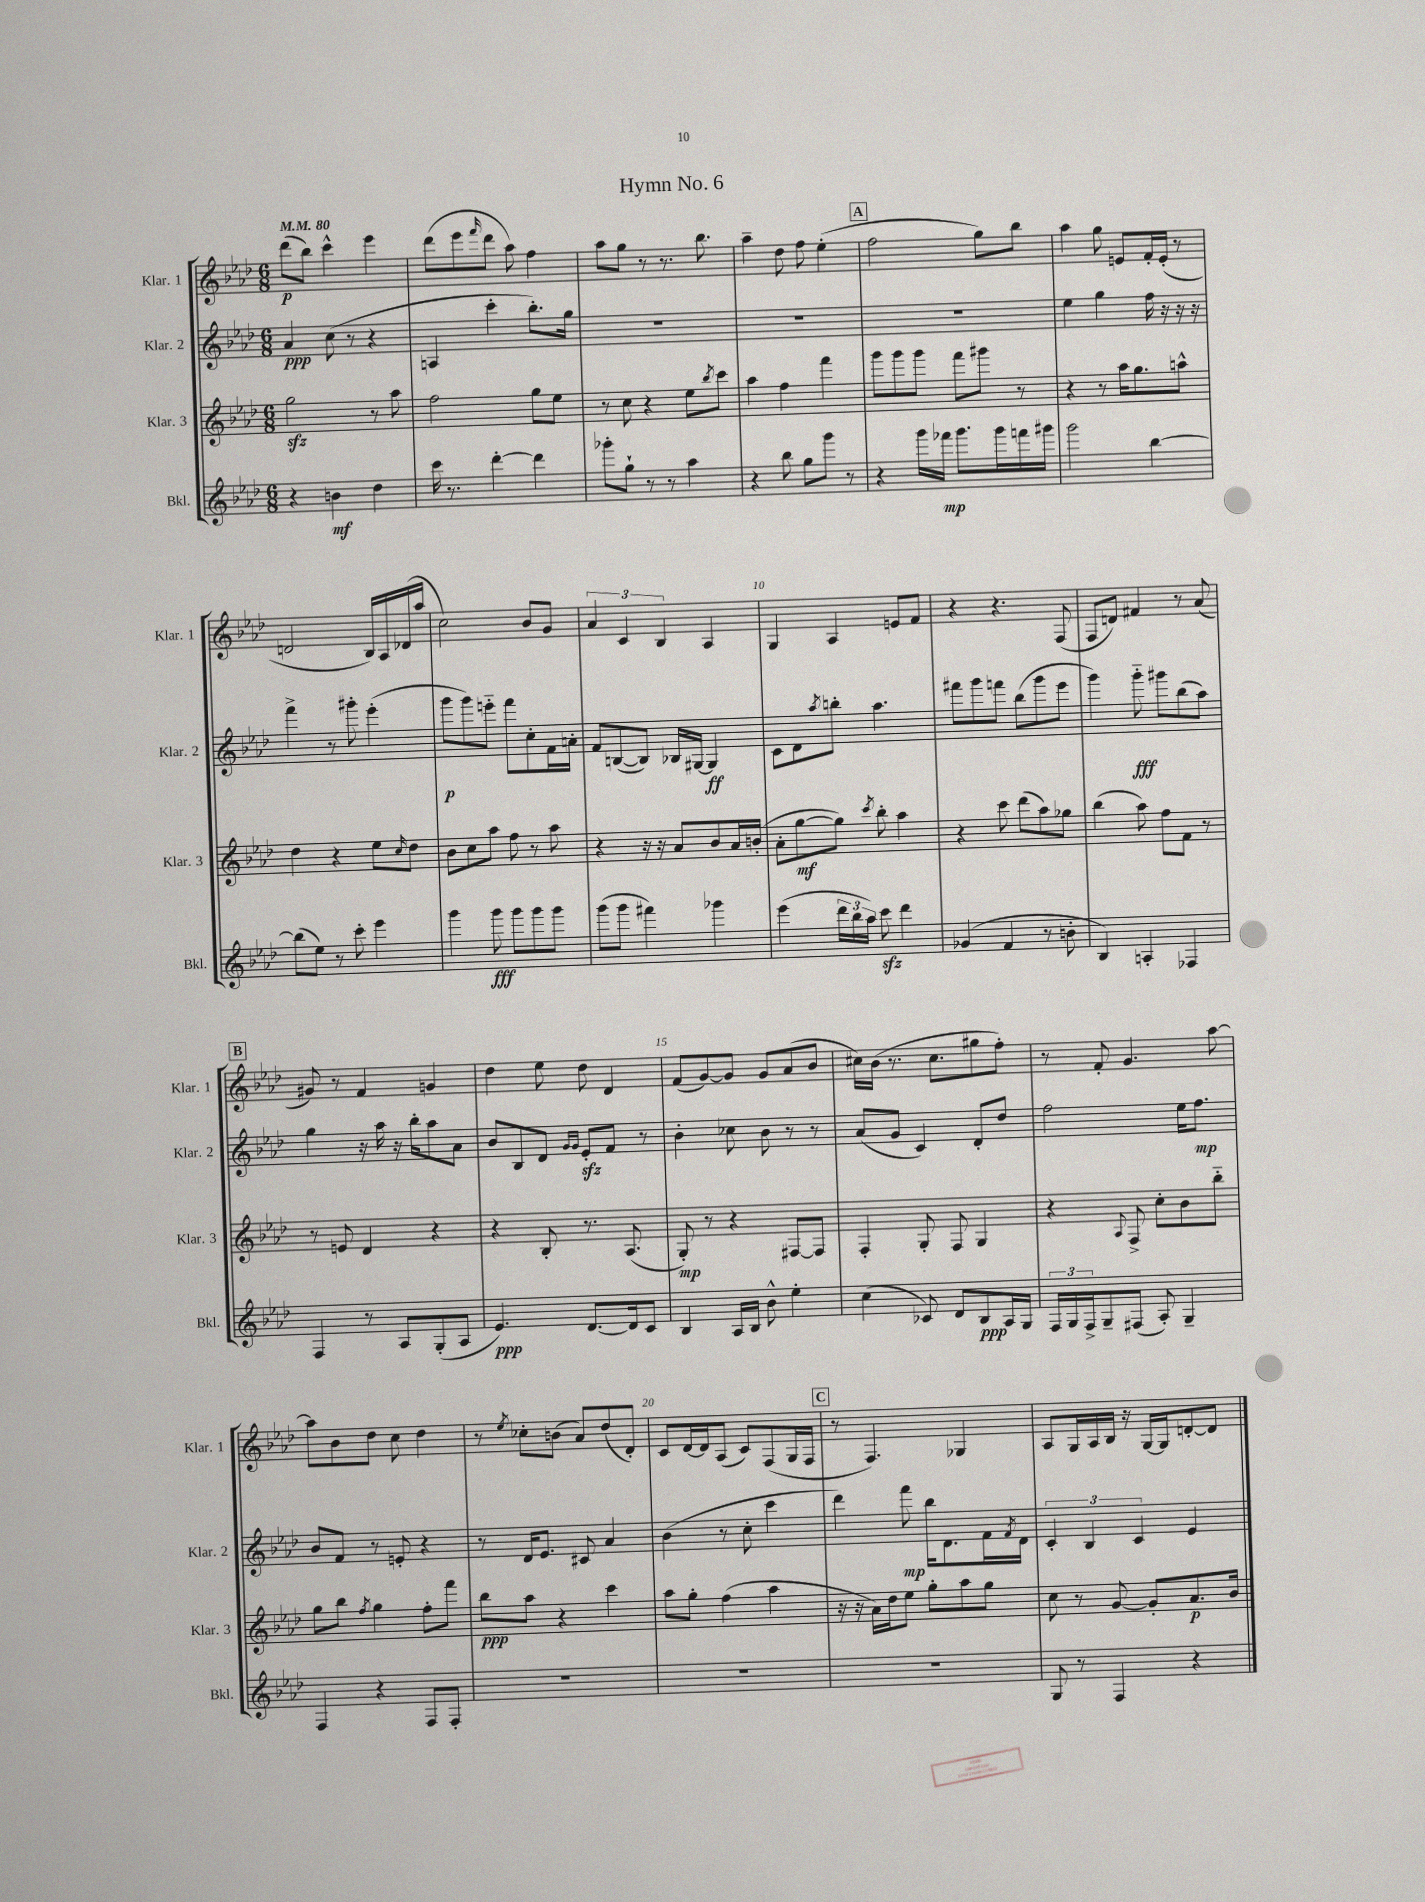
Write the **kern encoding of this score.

**kern	**kern	**kern	**kern
*staff4	*staff3	*staff2	*staff1
*clefG2	*clefG2	*clefG2	*clefG2
*k[b-e-a-d-]	*k[b-e-a-d-]	*k[b-e-a-d-]	*k[b-e-a-d-]
*M6/8	*M6/8	*M6/8	*M6/8
*MM80	*MM80	*MM80	*MM80
4r	2gg\	4a-/	(8ddd-\L
.	.	.	8bb-\J)
4b\	.	(8cc\	4ccc^^\
.	.	8r	.
4dd-\	8r	4r	4eee-\
.	8aa-\	.	.
=	=	=	=
16ccc\	2ff\	4A/	(8ddd-\L
8.r	.	.	.
.	.	.	8eee-\
.	.	.	16qqfff/
[4ddd-'\	.	4ccc'\	8ddd-\J
.	.	.	8aa-\)
4ddd-\]	8gg\L	8.bb-'\L)	4ff\
.	8ee-\J	.	.
.	.	16gg\Jk	.
=	=	=	=
8ggg-'\L	8r	2.r	8aa-\L
8gg`\J	8cc\	.	8gg\J
8r	4r	.	8r
8r	.	.	8.r
4aa-\	8ee-\L	.	.
.	.	.	8.bb-\
.	8qbb-/	.	.
.	8ccc\J	.	.
=	=	=	=
4r	4aa-\	2.r	4aa-~\
8bb-\	4ff\	.	8dd-\
8gg\L	.	.	8ff\
8ggg\J	4fff\	.	(4ee-'\
8r	.	.	.
=	=	=	=
4r	8ggg\L	2.r	2ff\
.	8ggg\	.	.
16ggg\LL	8ggg\J	.	.
16fff-\JJ	.	.	.
8.ggg\L	8fff\L	.	.
.	8ggg#\J	.	8gg\L)
16ggg\L	.	.	.
16fff\	8r	.	8bb-\J
16ggg#\JJ	.	.	.
=	=	=	=
2ggg\	4r	4ee-\	4aa-\
.	8r	4gg\	8gg\
.	16aa-\LK	.	8e/L
.	8.gg\	.	.
[4bb-\	.	16ff\	16f'/L
.	.	16r	(16e'/JJ
.	8aa^^\J	16r	8r
.	.	16r	.
=	=	=	=
(8bb-\]L	4dd-\	4fff^\	2d/
8ee-\J)	.	.	.
8r	4r	8r	.
8ccc'\	.	8ggg#'\	.
4eee-\	8ee-\L	(4eee-'\	16B-/LL)
.	.	.	16A-/
.	16qqcc/	.	.
.	8dd-\J	.	(16d-/
.	.	.	16aa-/JJ
=	=	=	=
4ggg\	8b-\L	8ggg\L	2cc\)
.	8cc\	8ggg\)	.
8ggg\	8aa-\J	8eee'~\J	.
8ggg\L	8ff\	8fff\L	.
8ggg\	8r	8cc'\	8b-/L
8ggg\J	8aa-\	16f\L	8g/J
.	.	16a'\JJ	.
=	=	=	=
(8ggg\L	4r	8f/L	6a-/
8ggg\J	.	([8B/	.
.	.	.	6c/
4fff#\)	16r	8B/]J)	.
.	16r	.	.
.	.	.	6B-/
.	8a-/L	16B-/LL	.
.	.	[16G#/JJ	.
4ggg-\	8b-/	4G#/]	4A-/
.	16a-/L	.	.
.	(16b'/JJ	.	.
=	=	=	=
(4eee-\	8a-'\L	8c\L	4G/
.	[8gg\	8d-\	.
.	.	8qaa-/	.
24ddd-\LL	8gg\]J)	8bb'\J	4A-/
24bb-\	.	.	.
24aa-\JJ)	.	.	.
.	8qccc/	.	.
8ccc\	8bb-'\	4.aa-\	.
4ddd-\	4aa-\	.	8e/L
.	.	.	8f/J
=	=	=	=
(4g-/	4r	8fff#\L	4r
.	.	8ggg\	.
4f/	8ccc\	8fff\J	4.r
.	(8ddd-\L	(8bb-\L	.
8r	8aa-\)	8ggg\	.
8b'\	8gg-\J	8eee-\J	(8F/
=	=	=	=
4B-/)	(4bb-\	4ggg\)	8F/L
.	.	.	8d/J)
4A'/	8aa-\)	8ggg'~\	4f#/
.	8ff\L	8ggg#\L	.
4F-/	8f\J	(8bb-\	8r
.	8r	8aa-\J)	(8a-/
=	=	=	=
4F/	8r	4gg\	8g#/)
.	8e/	.	8r
8r	4d-/	16r	4f/
.	.	16aa-\	.
8A-/L	.	16r	.
.	.	16bb-'\LK	.
(8G'/	4r	8aa-\	4g/
8A-/J	.	8a-\J	.
=	=	=	=
4.e-/)	4r	8b-/L	4dd-\
.	.	8B-/	.
.	8B-'/	8d-/J	8ee-\
.	.	16qqg/LL	.
.	.	16qqg/JJ	.
[8.d-/L	8.r	8e-'/L	8dd-\
.	.	8f/J	4d-/
16d-/]k	(8.A-/	.	.
8c/J	.	8r	.
=	=	=	=
4B-/	8G'/)	4b-'\	(8f/L
.	8r	.	[8g/)
16A-/LL	4r	8cc-\	8g/]J
16B-/JJ	.	.	.
8b-^^\	.	8b-\	8g/L
4ee-'\	[8F#/L	8r	(8a-/
.	8F#/]J	8r	8b-/J
=	=	=	=
(4cc\	4F'/	(8a-/L	16cc#\LL)
.	.	.	(16b-\JJ
.	.	8g/J	8.r
8c-/)	8G'/	4c/)	.
.	.	.	8.cc#\L
8d-/L	8F/	.	.
8B-/	4G/	8d-'/L	8gg#\
16A-/L	.	8dd-/J	8ff'\J)
16G/JJ	.	.	.
=	=	=	=
24F/LL	4r	2ff\	8r
24G/	.	.	.
24F^/J	.	.	.
8G~/	.	.	8f'/
.	8qqA-/	.	.
(8F#/J	8F^/	.	4.g/
8A-'/)	8cc'\L	.	.
4G~/	8b-\	16ee-\LK	.
.	.	8.ff\J	.
.	8bb-'~\J	.	[8aa-\
=	=	=	=
4F/	8gg\L	8b-/L	8aa-\]L
.	8bb-\J	8f/J	8b-\
.	8qff/	.	.
4r	4gg\	8r	8dd-\J
.	.	8e'/	8cc\
8F/L	8ff'\L	4r	4dd-\
8F'/J	8fff\J	.	.
=	=	=	=
2.r	8bb-\L	8r	8r
.	.	.	8qee-/
.	8aa-\J	16d-/LK	8cc-'\L
.	.	8.e-/J	.
.	4r	.	(8b\J
.	.	8c#/	8a-/L)
.	4ccc\	4a-/	(8dd-/
.	.	.	8d-'/J)
=	=	=	=
2.r	8aa-\L	(4b-\	8c/L
.	8gg'\J	.	[16d-/L
.	.	.	16d-/]J
.	(4ff\	8r	(8A-/J
.	.	8cc'\	8c/L)
.	4aa-\	4ccc\	(8F/
.	.	.	16G/L
.	.	.	16F/JJ
=	=	=	=
2.r	16r	4ddd-\)	8r
.	16r	.	.
.	16a-\LL)	.	4.F/)
.	16dd-\J	.	.
.	8ee-\J	8fff\	.
.	8gg'\L	16bb-\LK	.
.	.	8.d-\	.
.	8aa-\	.	4G-/
.	8gg\J	16f\L	.
.	.	8qf/	.
.	.	16d-\JJ	.
=	=	=	=
8G/	8cc\	6c'/	8A-/L
8r	8r	.	16G/L
.	.	6B-/	.
.	.	.	16A-/
4F/	[8g/	.	16B-/JJ
.	.	.	16r
.	.	6c/	.
.	8g'/]L	.	[16G/LL
.	.	.	16G/]J
4r	8.a-/	4e-/	[8d'/
.	.	.	8d/]J
.	16b-/Jk	.	.
==	==	==	==
*-	*-	*-	*-
